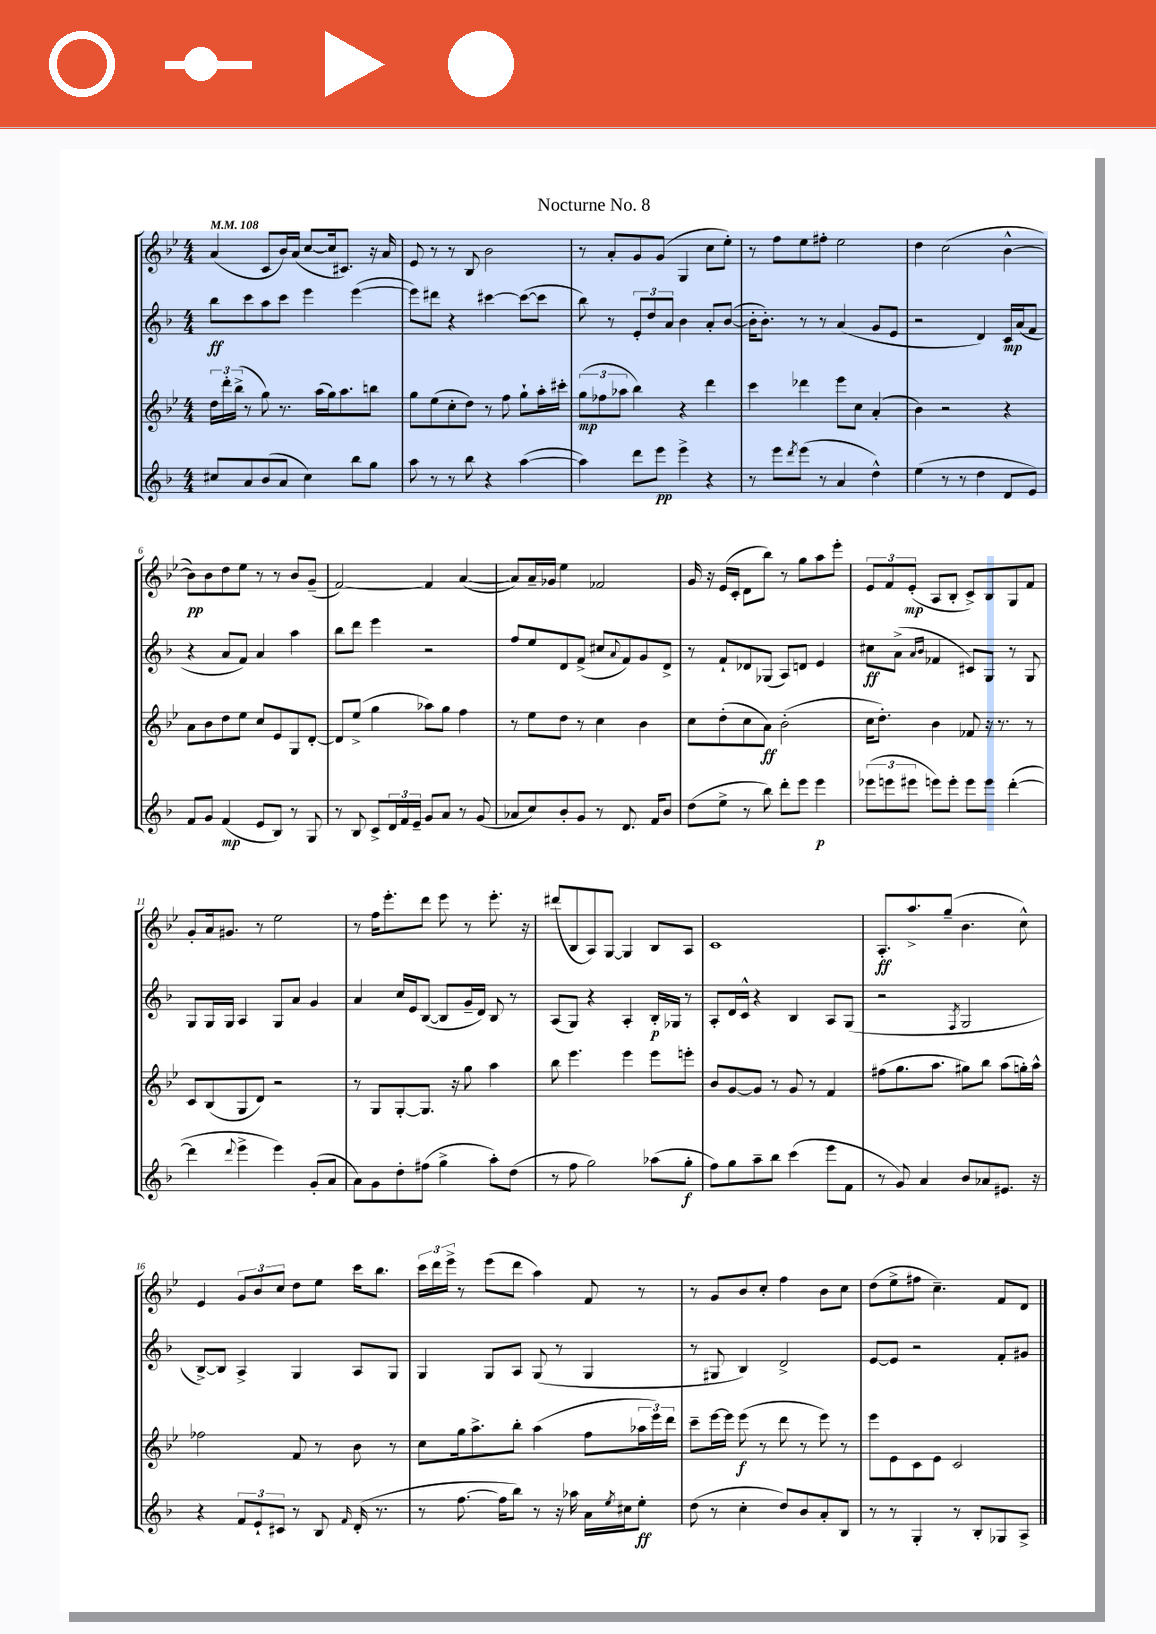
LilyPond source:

\header { title = "Nocturne No. 8" }
<<
\new StaffGroup <<
\new Staff = "s0" {
    \clef treble \key bes \major \numericTimeSignature \time 4/4 \tempo 4 = 108
    a'4( c'8 bes'16) a'16( c''8~ c''16 cis'8.) r16 a'16 |
    ees'8 r8 r8 bes8 bes'2 |
    r8 a'8-. g'8 g'8( g4 c''8 ees''8-.) |
    r8 f''8 ees''8 fis''8-. ees''2 |
    d''4 c''2( bes'4~-^ |
    bes'8\pp) bes'8 d''8 ees''8 r8 r8 bes'8 g'8--( |
    f'2~) f'4 a'4~( |
    a'8) a'16-- ges'16 ees''4 fes'2 |
    g'16 r16 ees'16( c'16-. d'8 bes''8) r8 g''8 a''8 ees'''8-. |
    \tuplet 3/2 { ees'8 f'8 ees'8-.\mp( } a8 bes8-. c'8->) bes8 g8 f'8 |
    g'8-. a'16 gis'8. r8 ees''2 |
    r8 f''16 ees'''8.-. d'''8 ees'''8 r8 ees'''8.-. r16 |
    dis'''8( bes8 a8) g8~ g4 bes8 a8 |
    c'1 |
    a8.-.\ff a''8.-> g''8--( bes'4. c''8-^) |
    ees'4 \tuplet 3/2 { g'8 bes'8 c''8 } d''8 ees''8 c'''16 bes''8. |
    \tuplet 3/2 { c'''16 d'''16 ees'''16-> } r8 ees'''8( d'''8 a''4) f'8 r8 |
    r8 g'8 bes'8 c''8-. f''4 bes'8 c''8 |
    d''8( ees''8-> fis''8 c''4.--) f'8 d'8 \bar "|." |
}
\new Staff = "s1" {
    \clef treble \key f \major \numericTimeSignature \time 4/4
    bes''8\ff c'''8 a''8 c'''8 e'''4 e'''4~( |
    e'''8) dis'''8 r4 cis'''4~ cis'''8~( cis'''8 |
    bes''8) r8 \tuplet 3/2 { e'8-. d''8 a'8 } bes'4 a'8-. bes'8~( |
    bes'16-. bes'8.-.) r8 r8 a'4( g'8 e'8 |
    r2 d'4) c'16\mp a'16( f'8 |
    r4 a'8 f'8) a'4 a''4 |
    bes''8 d'''8 e'''4 r2 |
    f''8 e''8 d'8 f'8->( cis''8 \appoggiatura { a'8 } f'8) g'8 d'8-> |
    r8 f'8-! des'8 ges8( a8) d'8 e'4 |
    cis''8\ff a'8->( \grace { a'16 bes'16 } fes'4 cis'8) g8 r8 g8 |
    g8 g16 g16 a4 g8 a'8 g'4 |
    a'4 c''16 e'16 bes8~( bes8 g'16-- d'16) bes8 r8 |
    a8( g8) r4 a4-. bes16-.\p ges16 r8 |
    a8-. d'16 c'16-^ r4 bes4 a8 g8( |
    r2 \acciaccatura { f8 } g2 |
    bes8~->) bes8 a4-> g4 a8 g8 |
    g4 g8 a8 g8( r8 g4 |
    r8 gis8 bes4) d'2-> |
    e'8~ e'8 r2 f'8-. gis'8 \bar "|." |
}
\new Staff = "s2" {
    \clef treble \key bes \major \numericTimeSignature \time 4/4
    \tuplet 3/2 { d''16 d'''16-. bes''16->( } r8 g''8) r8. a''16( g''16) a''8. b''8 |
    g''8 ees''8( c''8-. d''8) r8 f''8 g''8-! a''16-. cis'''16-. |
    \tuplet 3/2 { g''8\mp( fes''8 aes''8 } bes''4) r4 d'''4 |
    c'''4 des'''4 ees'''8 c''8 a'4-.( |
    bes'4) r2 r4 |
    a'8 bes'8 d''8 ees''8 c''8 ees'8 g8 d'8~-. |
    d'8 ees''8->( g''4 aes''8) g''8 f''4 |
    r8 ees''8 d''8 r8 c''4 bes'4 |
    c''8 d''8-.( c''8 a'8\ff) bes'2-.( |
    c''16 d''8.-.) bes'4 fes'8 r16 r8. r8 |
    c'8 bes8( g8 d'8) r2 |
    r8 g8 g8~-. g8. r16 g''8 a''4 |
    bes''8 ees'''4. ees'''4 ees'''8 e'''8-. |
    bes'8 g'8~ g'8 r8 g'8 r8 f'4 |
    fis''8( g''8. a''8. gis''8) bes''8 a''8( g''16-.) a''16-^ |
    fes''2 f'8 r8 bes'8 r8 |
    c''8 g''16 a''8.-> bes''8-. a''4( f''8 \tuplet 3/2 { aes''16 ees'''16) d'''16 } |
    c'''8-- ees'''16~ ees'''16 ees'''8\f( r8 d'''8 r8 ees'''8) r8 |
    ees'''8 ees'8 c'8 ees'8 c'2 \bar "|." |
}
\new Staff = "s3" {
    \clef treble \key f \major \numericTimeSignature \time 4/4
    cis''8 a'8 bes'8( a'8 cis''4) bes''8 g''8 |
    a''8 r8 r8 bes''8 r4 a''4~( |
    a''4) d'''8 e'''8\pp e'''4-> r4 |
    r8 e'''8 \acciaccatura { d'''8 } e'''8( r8 a'4 d''4-^) |
    e''4( r8 r8 d''4 d'8 e'8) |
    f'8 g'8 f'4\mp( e'8 bes8) r8 g8 |
    r8 bes8 c'8-> \tuplet 3/2 { d'16 f'16 e'16-- } g'8 a'8 r8 g'8( |
    aes'8 c''8) bes'8-. g'8 r8 d'8. f'16 bes'8 |
    d''8( e''8-> r8 bes''8) d'''8-. e'''8 e'''4\p |
    \tuplet 3/2 { ees'''8( e'''8 eis'''8 } e'''8) e'''8-. e'''8 e'''8 d'''4~-.( |
    d'''4 \appoggiatura { d'''8 } e'''4-> e'''4) g'8-.( a'8 |
    a'8) g'8 d''8-. fis''8( g''4-> a''8-.) d''8( |
    r8 f''8 g''2) aes''8( g''8-.\f |
    f''8) g''8 a''8-- bes''8 c'''4( e'''8 f'8 |
    r8 g'8) a'4 bes'8 aes'8 eis'8. r16 |
    r4 \tuplet 3/2 { f'8 e'8-! cis'8 } r8 bes8 \grace { f'16 } d'16-.( r8. |
    r8 f''8.~ f''16 bes''8) r8 r16 aes''16 a'16 \acciaccatura { e''8 } cis''16 e''8-.\ff |
    d''8( r8 c''4-. d''8) bes'8 a'8-. bes8 |
    r8 r8 g4-. r8 bes8-. ges8 a8-> \bar "|." |
}
>>
>>
